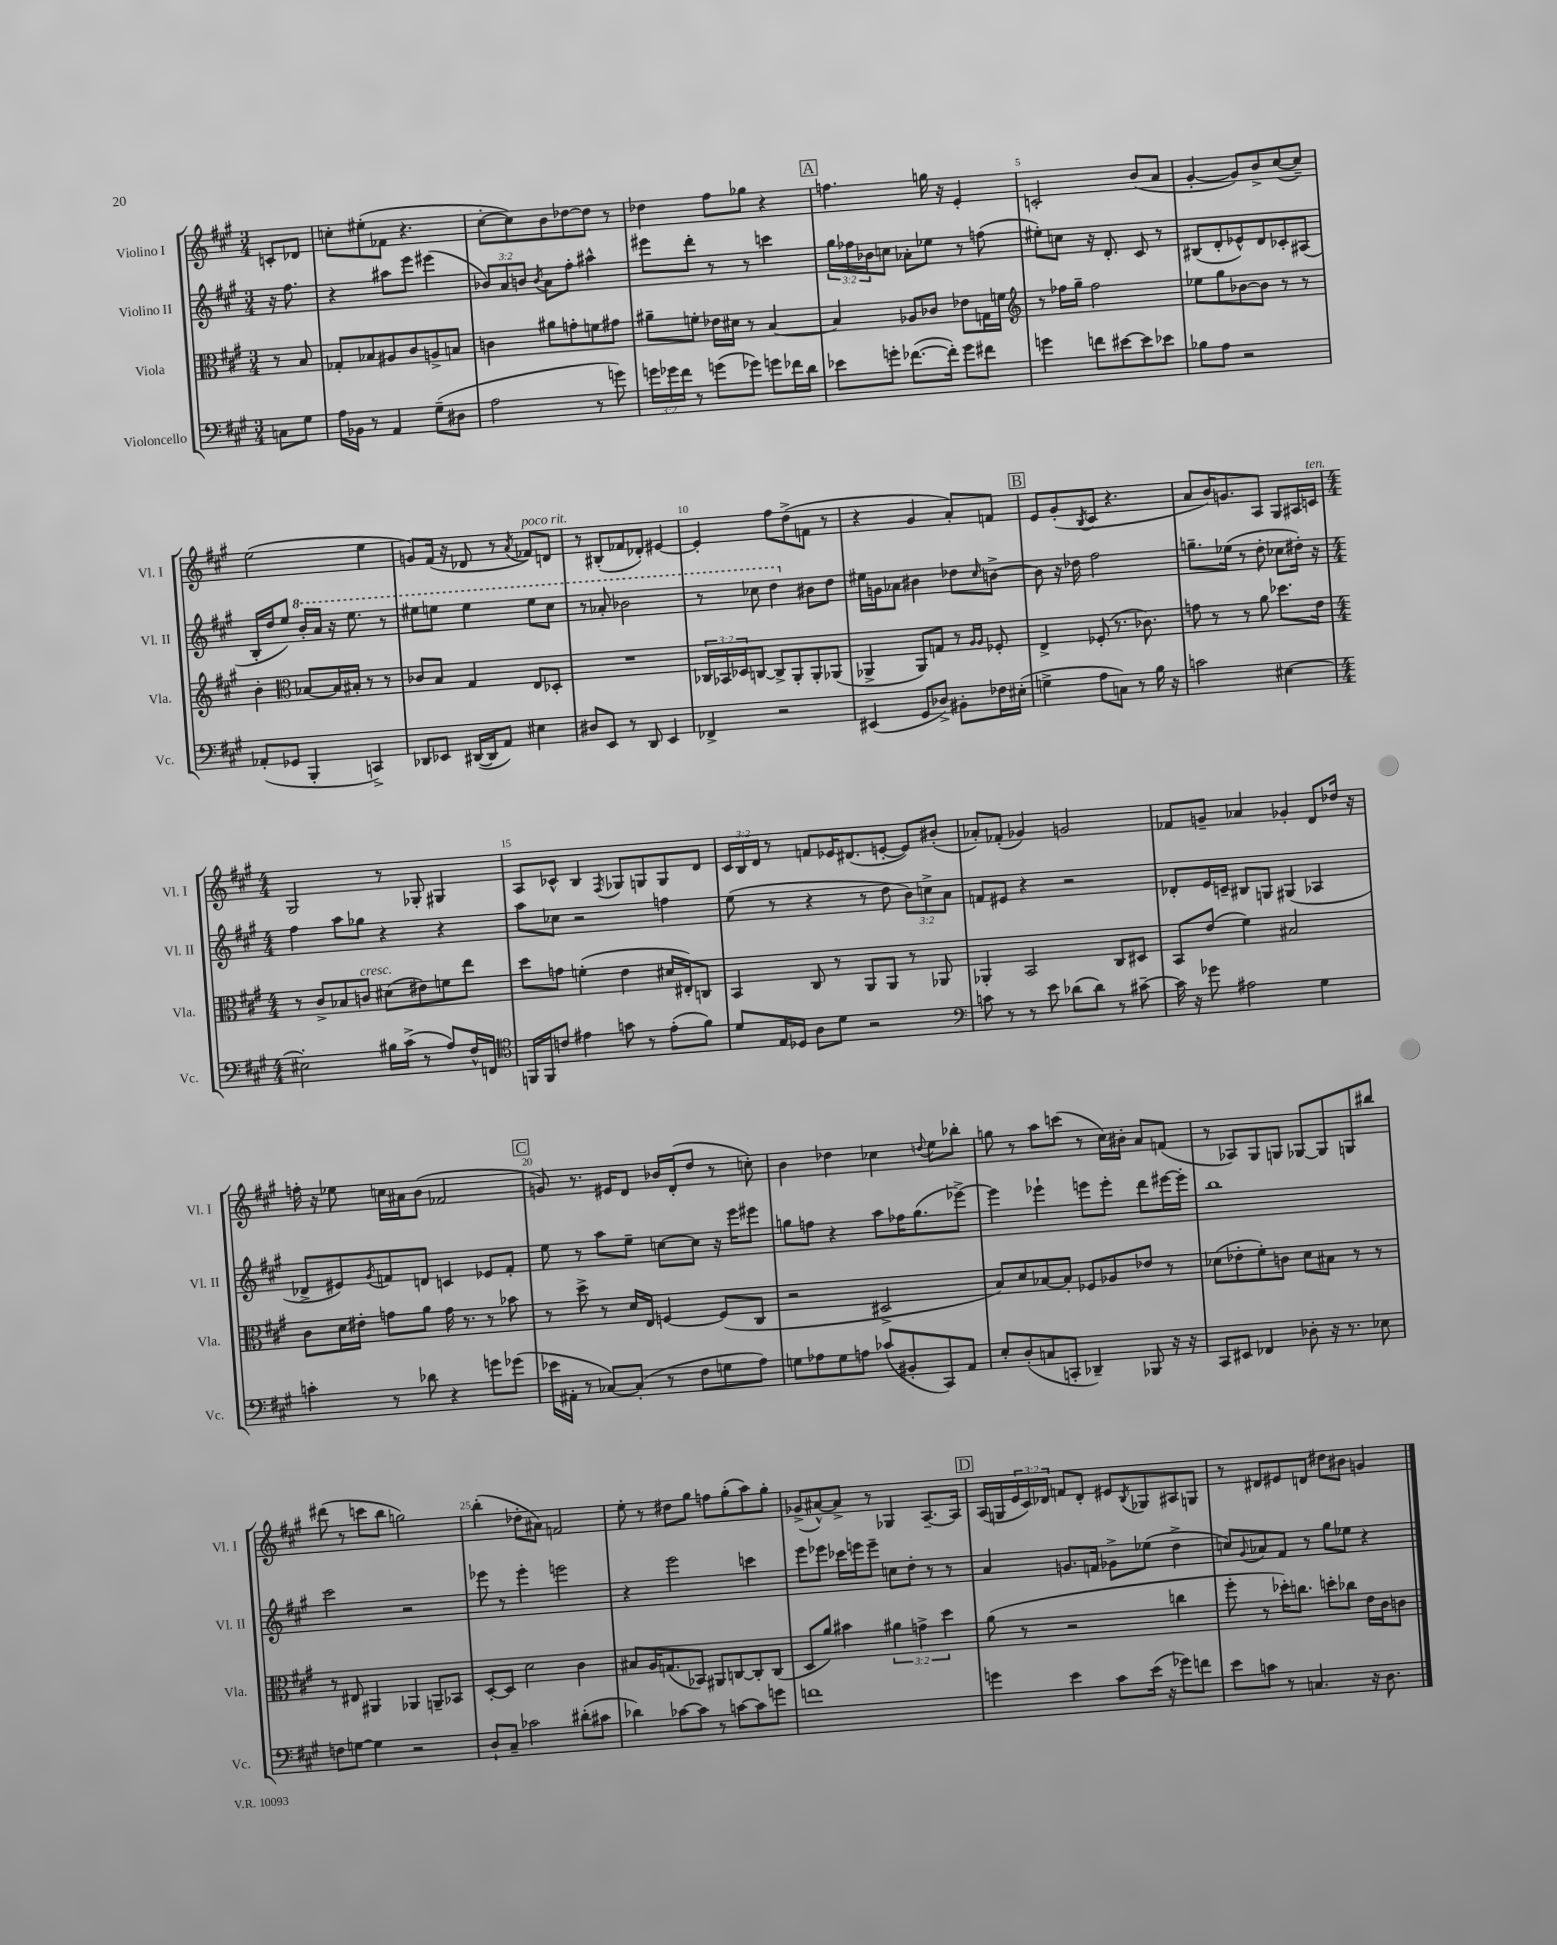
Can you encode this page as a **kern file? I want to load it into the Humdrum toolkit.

**kern	**kern	**kern	**kern
*staff4	*staff3	*staff2	*staff1
*clefF4	*clefC3	*clefG2	*clefG2
*k[f#c#g#]	*k[f#c#g#]	*k[f#c#g#]	*k[f#c#g#]
*M3/4	*M3/4	*M3/4	*M3/4
8C	8r	16r	8c'
.	.	8.ff#	.
8G#	8B	.	8d-
=	=	=	=
16A	8G-'	4r	8cc'
16BB-	.	.	.
8r	8B-	.	(8ee#'
4AA	8A#	8aa#	8f-
.	8c#	8eee	4.r
(8G#~	8A^	(4eee#	.
8D#	8B	.	.
=	=	=	=
2A	4c	12b-)	[8cc#'
.	.	12a	.
.	.	.	8cc#])
.	.	12b	.
.	.	8qb	.
.	8a#	8a	8b
.	8g'	8ff#'	[8dd-
8r	8f	4aa#^^	8dd-]
8g)	8g#	.	8r
=	=	=	=
24g	8a#~	8eee#	4dd-
24g-	.	.	.
24f#	.	.	.
8r	8f'	8ddd'	.
(8g	16e-	8r	8ff#
.	16d#	.	.
8g-)	8r	8r	8gg-
8g	[4B	4ccc	4r
16f-	.	.	.
16d	.	.	.
=	=	=	=
8e-	4B]	24gg#	4.ff
.	.	24ff-	.
.	.	24b-	.
8g'	.	8cc	.
([8.f-	8A-	8a-'	.
.	8c-	8ee-	16gg
16f-'])	.	.	16r
8g	8e-	8r	4e'
8f#	16G	(8ff	.
.	16f	.	.
=	=	=	=
*	*clefG2	*	*
4g	8r	8ee#')	2c'
.	16ff-	8cc	.
.	16gg#~	.	.
8f	2ff-	16r	.
.	.	8.d'	.
[8e#	.	.	.
8e#]	.	8c#	(8b
8e-	.	8r	8a
=	=	=	=
8B-	8ee-	(8B#	[4g#'
8A	8gg#	8d'	.
2r	[8b-	8e-^^)	8g#])
.	8b-]	8d	8b^
.	8r	8c-'	([8cc#
.	8r	(8A#	8cc#~])
=	=	=	=
(8AA-'	4b'	16B'	(2ee
.	.	16dd	.
8GG-	.	8ee)	.
*	*clefC3	*	*
4BBB'	[8B-	16bb'	.
.	.	16aa	.
.	16B-]	16r	.
.	16B#'	8.eee	.
4CC^)	8r	.	4ee
.	8r	8r	.
=	=	=	=
8DD-	8c-	8eee#	8g)
8EE-	8B	8eee	(16f#
.	.	.	16r
([16DD#	4G#	4eee	8d-
16DD#]	.	.	.
8AA)	.	.	8r
.	.	.	8qa
4E#	8E	8eee	8f-)
.	8D-'	8ccc#	8d
=	=	=	=
8D#	2.r	8r	8r
8EE	.	8aa-'	(8B#'
8r	.	2bb-	8f-
8DD	.	.	8d-')
4EE	.	.	[4e#
=	=	=	=
4FF-^	24C-	8r	4e#']
.	24BB-	.	.
.	24D-	.	.
.	[8C	8ccc-	.
2r	8C^]	4ddd	8ff#
.	8AA'	.	(8dd^
.	8AA'	8b#	8f
.	(8AA-	8dd	8r
=	=	=	=
(4EE#	4AA-^	16ee#	4r
.	.	16g	.
.	.	8a-	.
8GG#	8AA-)	4b#	4g#
8D-^)	8G	.	.
8BB#'	8r	8dd-	8a')
.	16qqA	.	.
.	16qqA	16qqcc#	.
16F-	8F-'	[8b^	8f
(16E#'	.	.	.
=	=	=	=
4G^	4E^	8b]	8e
.	.	16r	(8g#'
.	.	16dd-	.
.	.	.	8qB
8A	(8F-'	2ff#	8c#
8C)	8.r	.	4.r
8r	.	.	.
.	8.c-)	.	.
16B	.	.	.
16r	.	.	.
=	=	=	=
2c	8g	8.gg~	8a
.	8r	.	16b)
.	.	(16ee-	8.g
.	8r	8r	.
.	8a	8dd'	8A
[4E#	8.dd-	8cc-	8G#
.	.	16dd#')	16A#
.	16e	16r	16c
=	=	=	=
*M4/4	*M4/4	*M4/4	*M4/4
2E#']	8r	4ff#	2G#
.	8c#^	.	.
.	8B-	8aa	.
.	8c	8gg-	.
16B#	(8d#	4r	8r
(16c#^	.	.	.
8r	8e#)	.	8G-'
8A)	8f	4r	4G#
16F#^^	8ee	.	.
16FF	.	.	.
=	=	=	=
*clefC4	*	*	*
16FF	8dd	8aa	8A
16FF	.	.	.
8c	8g	8cc-	8c-^^
4e#	(4f'	2r	4B
.	.	.	8qF#
8g	4e	.	8G-
8r	.	.	8G
(8e#'	16d#	4ff	8G
.	16E#')	.	.
8f#)	8C	.	8d
=	=	=	=
8d	4BB	(8ee	24c#
.	.	.	24B
.	.	.	24d
16E	.	8r	8r
16D-	.	.	.
8A	8C#	4r	8f
8d	8r	.	16e-
.	.	.	(8.d#
2r	8AA	8r	.
.	8AA	8dd	[8e'
.	8r	12b)	8e])
.	.	12cc^	.
.	8AA-	.	(8b#'
.	.	12a	.
=	=	=	=
*clefF4	*	*	*
8c	4AA-'	8f	8a-')
8r	.	8e#	(8f-'
8r	2BB	4r	4g-)
8e	.	.	.
(8d-	.	2r	2g
8d-)	.	.	.
8r	8C#	.	.
[8c#~	8D#	.	.
=	=	=	=
16c#]	8BB	8d-'	8f-
16r	.	.	.
8g-	(8e	16e	8g~
.	.	16c~	.
2A#	4f#)	8B#	4a-
.	.	8G	.
.	2B#	(4G#	4g-'
4G#	.	4A-	8d
.	.	.	16dd-
.	.	.	16r
=	=	=	=
4c'	8c#	8d-^	16ff'
.	.	.	16r
.	16d	8e#)	8ee-
.	16e#'	.	.
.	.	8qg#	.
8r	8g	8f	16cc
.	.	.	16a#
8d-	8a	8d	(8b
4r	16g	4c	2f-
.	8.r	.	.
8g	8r	8e-	.
(8g-	8b-	8f'	.
=	=	=	=
16e-	8r	8ee	8g)
16AA#'	.	.	.
8r	8dd^	8r	8.r
[8C-)	8r	8aa	.
.	.	.	16e#
(8C-']	16d	8ee~	8d
.	16E	.	.
8r	[4F	[8cc	16b-
.	.	.	(16d'
8F#	.	8cc]	8dd
8G	(8F]	16r	8r
.	.	16eee	.
8A)	8C#	8eee#	8cc')
=	=	=	=
8G	2r	8gg	4b
8A-	.	8ff	.
8G	.	4r	4dd-
8A	.	.	.
(8c-	2D#^	8aa	4cc-
8BB#'	.	16ff-	.
.	.	(8.gg	.
.	.	.	8qqdd
8CC#)	.	.	8ee
8AA	.	[8eee-^)	8bb-'
=	=	=	=
8E'	8B)	4eee-]	8gg
(8D'	8d	.	8r
8C	[8B-	4eee-`	8aa
8CC'	8B-']	.	(8ccc
4DD-~)	8F-	8eee	8r
.	8A-	8eee'	16cc#)
.	.	.	16b#'
8BBB-	8e-	8ddd	8a
16r	8r	[16eee#	(8f
16r	.	16eee#']	.
=	=	=	=
8CC#	(8d-	1bb	8r
8EE#	8e-'	.	8A-)
4FF-	8f#')	.	8G#
.	8c	.	8G
8D-'	8d-	.	[8G-
16r	8B#	.	8G-]
8.r	.	.	.
.	8r	.	8G
8E-	8r	.	8bb#
=	=	=	=
8F	8r	2ccc#	(8ddd#
[8G	8E#	.	8r
4G]	4AA#	.	8ccc
.	.	.	8bb
2r	4AA-	2r	2gg)
.	8AA~	.	.
.	8BB-	.	.
=	=	=	=
8D`	[8D'	8eee-	(4bb'
8C#~	8D]	8r	.
2c-	2d	4eee-'	8dd-'
.	.	.	8a#)
.	.	2eee	2f
(8d#'	4c#	.	.
8c#	.	.	.
=	=	=	=
4d-)	8B#	4r	8ee'
.	16A	.	8r
.	(8.G	.	.
[8c-	.	2eee	8dd#
8c-]	8BB-)	.	8gg#
8r	8AA#	.	8ff
[8c	[8C	.	(8gg#'
8c]	8C']	4ccc	8aa)
8g	(8C	.	8gg#'
=	=	=	=
1f	8D	8eee	(8g-^
.	8a)	8eee-	[8a#^^)
.	4b#	16ccc-	8a#^]
.	.	16eee	.
.	.	8eee~	8r
.	6a#	8cc	4G-
.	.	8dd'	.
.	6g^	.	.
.	.	8r	[8.A~
.	6dd	.	.
.	.	8r	.
.	.	.	16A]
=	=	=	=
4g	(8a	4a	(16A
.	.	.	16G
.	8r	.	24e
.	.	.	24c#)
.	.	.	24d-
4e	2r	8.g	8f
.	.	.	8d-'
.	.	16f	.
8c#	.	8g-^	8e#
.	.	.	8qB
(16e	.	(8ee-	8G-
16r	.	.	.
8g-)	4cc	4dd^	8A#
8f	.	.	8G
=	=	=	=
8e	8ff#'	8cc)	8r
.	.	8qqg#	.
8c	8r	8a-	8d#
8r	16dd-')	8f#	8e#
.	8.cc	.	.
4.C	.	8r	8d
.	8dd'	8gg#	8dd#
.	8cc-	8ee-	8b#
16r	16e	4r	4g
8.D	16c#	.	.
.	8c	.	.
==	==	==	==
*-	*-	*-	*-
